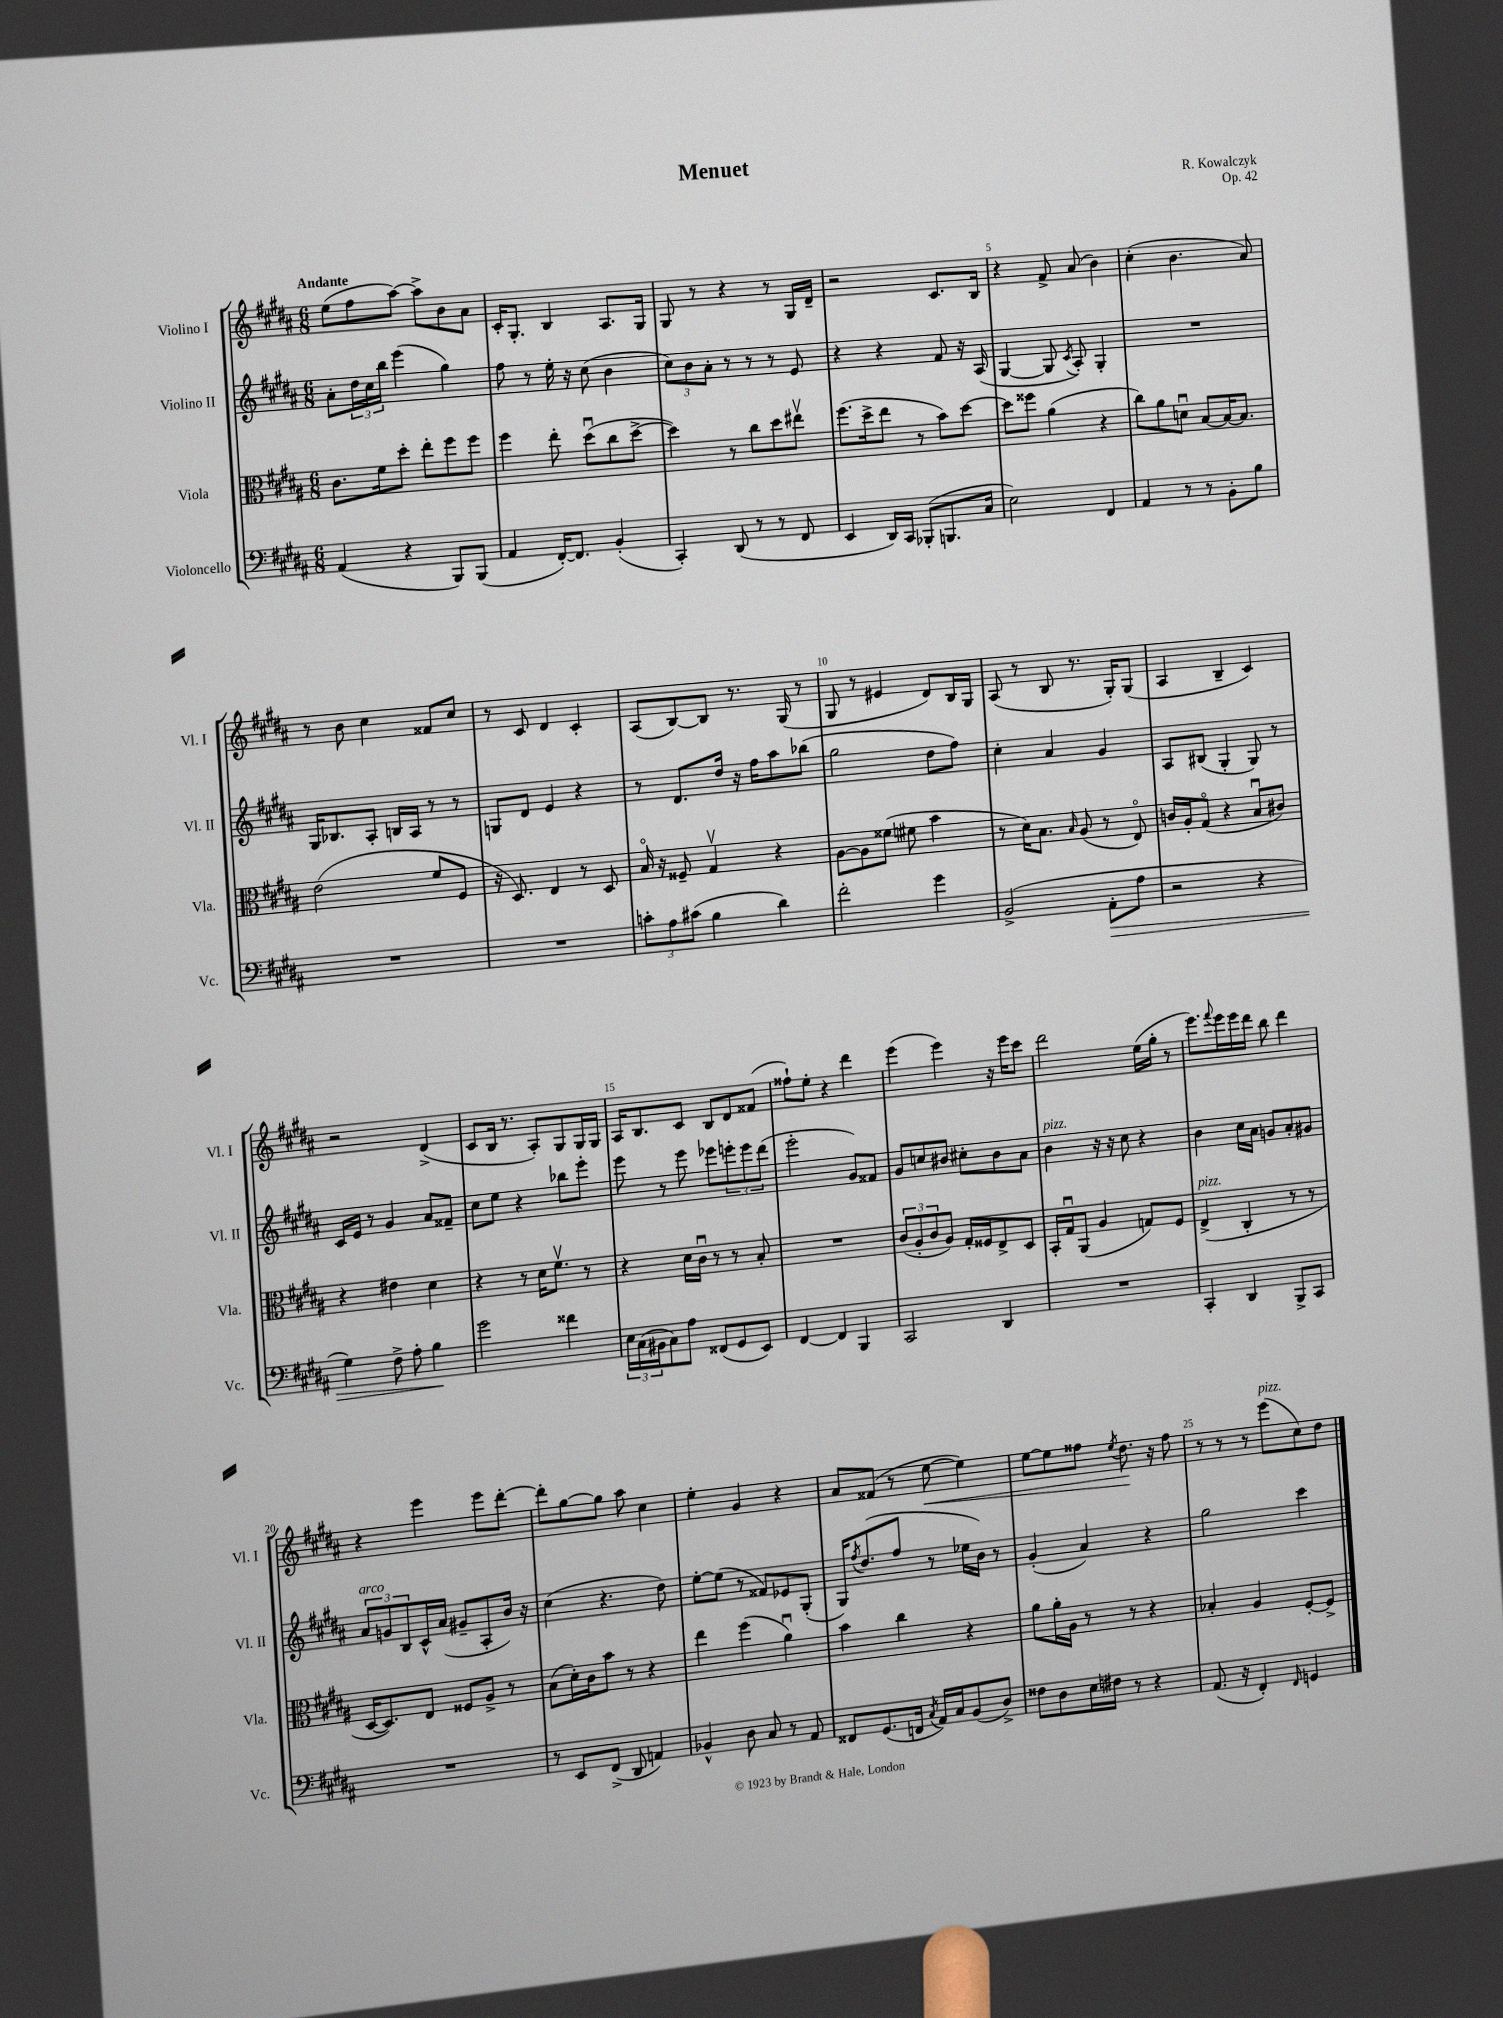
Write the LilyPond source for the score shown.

\header { title = "Menuet" composer = "R. Kowalczyk" opus = "Op. 42" }
<<
\new StaffGroup <<
\new Staff = "s0" \with { instrumentName = "Violino I" shortInstrumentName = "Vl. I" } {
    \clef treble \key b \major \numericTimeSignature \time 6/8 \tempo "Andante"
    e''8( fis''8 ais''8~) ais''8-> b'8 ais'8 |
    cis'16-. gis8.-. b4 ais8. gis16 |
    gis8 r8 r4 r8 gis16 dis'16-- |
    r2 cis'8. b16 |
    r4 fis'8-> ais'8( b'4) |
    cis''4-.( b'4. ais'8) |
    r8 b'8 cis''4 fisis'8 cis''8 |
    r8 cis'8 dis'4 cis'4-. |
    ais8( b8~) b8 r8. gis16( r8 |
    gis8 r8 eis'4 dis'8) b16 gis16 |
    ais8( r8 b8 r8. gis16-.) gis8( |
    ais4 b4-- cis'4) |
    r2 dis'4->( |
    cis'8 b16 r8. ais8-.) gis8 gis16 gis16 |
    ais16 b8. cis'8 b8 dis'8 fisis'8( |
    fisis''8-!) e''8-. r4 dis'''4 |
    e'''4( e'''4) r16 e'''16 cis'''8 |
    dis'''2 e''16( gis''16-. r8 |
    e'''8.) \appoggiatura { fis'''8 } e'''16 e'''16 dis'''16 b''8 dis'''4 |
    r4 e'''4 e'''8 dis'''8~-. |
    dis'''8-. gis''8~ gis''8 ais''8 cis''4 |
    e''4-. gis'4 r4 |
    ais'8 fisis'8( r8 e''8~\< e''4) |
    e''8~ e''8 fisis''8 \acciaccatura { e''8 } dis''8.\! r16 fisis''8 |
    r8 r8 r8 e'''8^\markup { \italic "pizz." }( cis''8) dis''8 \bar "|." |
}
\new Staff = "s1" \with { instrumentName = "Violino II" shortInstrumentName = "Vl. II" } {
    \clef treble \key b \major \numericTimeSignature \time 6/8
    ais'8-. \tuplet 3/2 { dis''16 cis''16 b''16 } e'''4( gis''4) |
    fis''8 r8 e''16-. r16 cis''8( b'4 |
    \tuplet 3/2 { cis''8) b'8 ais'8-. } r8 r8 r8 e'8 |
    r4 r4 fis'8 r16 ais16( |
    gis4~ gis8 \acciaccatura { cis'8 } ais8-.) gis4-. |
    R2. |
    gis16 bes8. ais8-. b16 ais16 r8 r8 |
    g8 dis'8 e'4 r4 |
    r8 dis'8. dis''16 r16 fis''16 ais''8 bes''8( |
    gis''2 dis''8 fis''8) |
    cis''4-. ais'4 gis'4 |
    ais8 bis8( gis4-. gis8) r8 |
    cis'16 e'16 r8 gis'4 ais'8 fisis'8-- |
    cis''8 e''8 r4 bes''8 e'''8-. |
    e'''8 r8 e'''8 ees'''8 \tuplet 3/2 { e'''8-. e'''8 dis'''8( } |
    e'''2-. gis'8) fisis'8 |
    gis'8 c''8 bis'8 cis''8-. bis'8 ais'8 |
    b'4^\markup { \italic "pizz." } r16 r16 cis''8 r4 |
    b'4 cis''16 ais'16 g'8 ais'8-. gis'8 |
    \tuplet 3/2 { ais'8^\markup { \italic "arco" } g'8 b8 } cis'16-^ ais'16( gis'8-- ais8-. b'16) r16 |
    cis''4( r4. dis''8) |
    e''8~-. e''8( r8 fisis'8) ees'8 gis8-.( |
    gis16) \acciaccatura { fis''8 } dis''8.( fis''8 r8 ees''16 b'16) r8 |
    gis'4-.( ais'4) r4 |
    gis''2 cis'''4 \bar "|." |
}
\new Staff = "s2" \with { instrumentName = "Viola" shortInstrumentName = "Vla." } {
    \clef alto \key b \major \numericTimeSignature \time 6/8
    cis'8. fis'16 dis''8-. e''8-. fis''8 fis''8 |
    fis''4 e''8-. dis''8\downbow( cis''8 dis''8~-> |
    dis''4) r8 cis''8 dis''8 eis''8\upbow |
    fis''8.( dis''16-> e''8 r8 b'8) dis''8~ |
    dis''8 fisis''8 ais'4( r4 |
    cis''8) ais'8 d'8\downbow b8~ b16~ b8. |
    e'2( fis'8 fis8 |
    r16 dis8.) e4 r8 dis8 |
    b16\flageolet r16 fisis8-- gis4\upbow r4 |
    ais8~ ais8 fisis'8( fis'8 b'4 |
    r8 dis'16) b8. \grace { b16 } ais8( r8 e8\flageolet) |
    c'16 ais16-. gis8\flageolet( r4 b8\downbow cis'8) |
    r4 eis'4 dis'4 |
    r4 r8 dis'16 fis'8.\upbow r8 |
    r4 dis'16 cis'16\downbow r8 r8 b8-. |
    R2. |
    \tuplet 3/2 { cis'8( ais8-. cis'8 } ais8) gis16-. fisis16 e8-> dis8 |
    b,16-. gis16\downbow ais,8( ais4 g8) fis8 |
    e4->^\markup { \italic "pizz." }( cis4-. r8 r8 |
    dis16~ dis8.) e8 fisis8 ais8-> r8 |
    b8( dis'16-.) cis'16 b'8 r8 r4 |
    e''4 fis''4( ais'4\downbow) |
    b'4 cis''4 r4 |
    ais'8 ais'16-. ais16 r8 r8 r4 |
    bes4-. ais4 fis8~-. fis8-> \bar "|." |
}
\new Staff = "s3" \with { instrumentName = "Violoncello" shortInstrumentName = "Vc." } {
    \clef bass \key b \major \numericTimeSignature \time 6/8
    ais,4( r4 b,,8) b,,8( |
    ais,4 fis,16~-.) fis,8. b,4-.( |
    cis,4-.) dis,8( r8 r8 fis,8 |
    e,4 dis,16) cis,16 bes,,8-.( b,,8. cis16 |
    e2) fis,4 |
    ais,4 r8 r8 b,8-. b8 |
    R2. |
    R2. |
    \tuplet 3/2 { c'8-. ais8 cis'8( } b4 dis'4) |
    fis'2-. gis'4 |
    b,2->( ais,8-.\> ais8 |
    r2 r4 |
    gis4) fis8-> ais8-. b4\! |
    gis'2 fisis'4 |
    \tuplet 3/2 { e16 cis16( bis,16 } cis8) ais8 fisis,8( gis,8 e,8) |
    fis,4~ fis,4 b,,4 |
    cis,2 dis,4 |
    R2. |
    cis,4-. dis,4 b,,8-> cis,8 |
    R2. |
    r8 e,8 fis,8->( dis,8 a,4) |
    bes,4-^ dis8 cis8 r8 ais,8 |
    fisis,8 gis,8.( f,16 \acciaccatura { cis8 } ais,16) cis16 b,8( dis8->) |
    fisis8 dis8 e16 fis16 r8 r4 |
    ais,8.( r16 fis,4-.) \grace { fis,16 } g,4 \bar "|." |
}
>>
>>
\layout { \context { \Score \override BarNumber.break-visibility = ##(#f #t #t) barNumberVisibility = #(every-nth-bar-number-visible 5) } }
